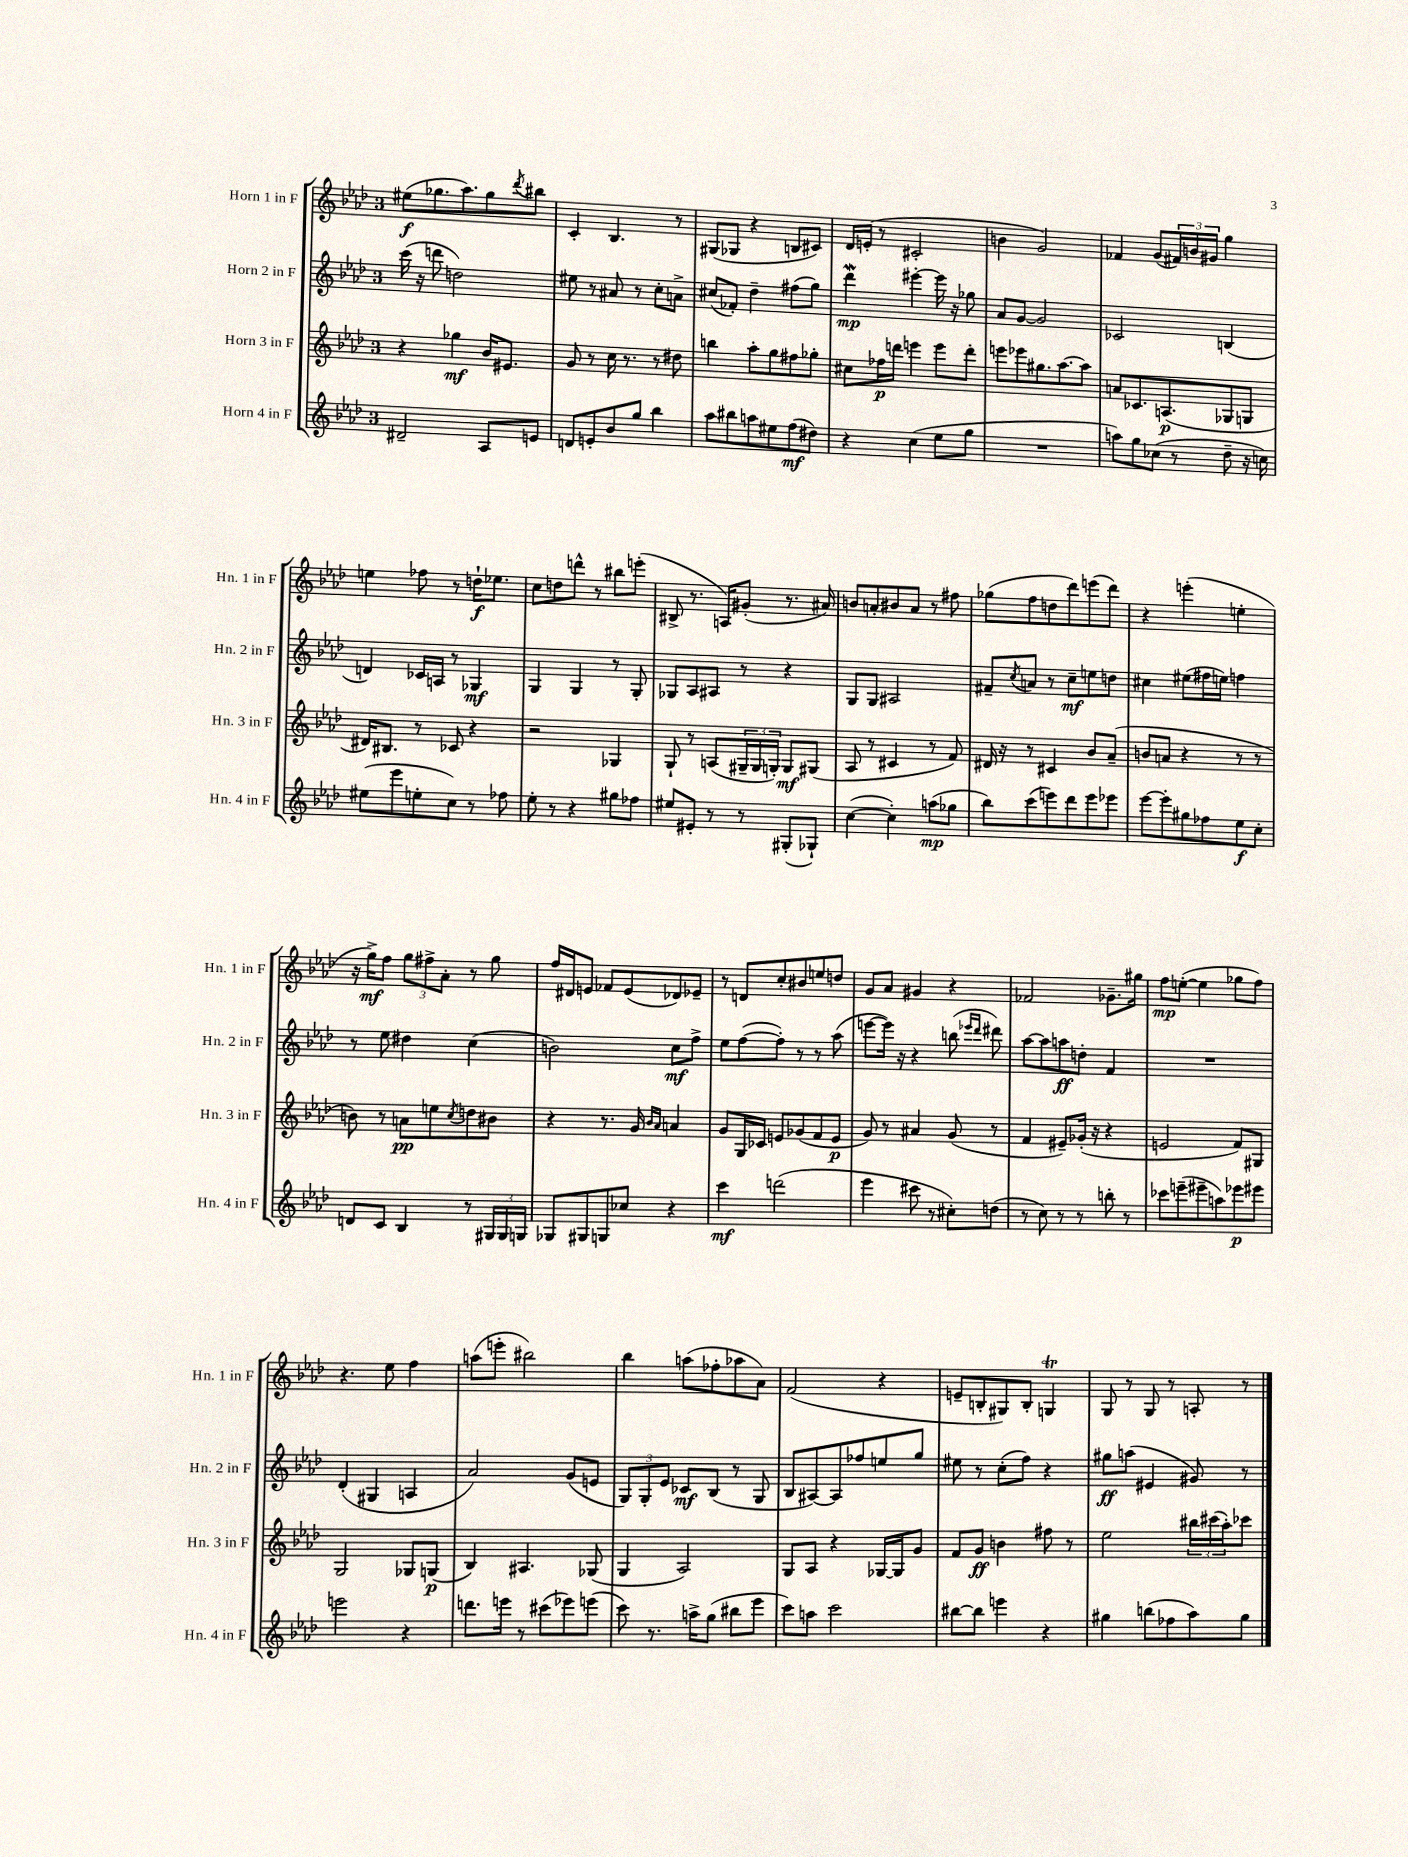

**kern	**kern	**kern	**kern
*staff4	*staff3	*staff2	*staff1
*clefG2	*clefG2	*clefG2	*clefG2
*k[b-e-a-d-]	*k[b-e-a-d-]	*k[b-e-a-d-]	*k[b-e-a-d-]
*M3/4	*M3/4	*M3/4	*M3/4
2d#~/	4r	(16ccc\	(8ee#\L
.	.	16r	.
.	.	8ddd\	8.gg-\
.	4gg-\	2dd\)	.
.	.	.	8.aa-\)
8A-/L	16b-/LK	.	8gg-\
.	8.e#/J	.	.
.	.	.	8qddd-/
8e/J	.	.	8bb#\J
=	=	=	=
8d/L	8g/	8ee#\	4c'/
8e'/	8r	8r	.
8b-/	16cc\	8a#/	4.B-/
.	8.r	.	.
8gg/J	.	8r	.
4bb-\	8r	8cc'\L	.
.	8dd#\	8a^\J	8r
=	=	=	=
8aa-\L	4bb\	(8cc#/L	(8G#/L
8bb#\	.	8f-'/J)	8G-/J
8aa\	8aa-'\L	4dd-~\	4r
8ee#\	8gg\	.	.
(8ff\	8ff#\	(8ff#\L	8B/L
8dd#\J)	8gg-'\J	8gg\J)	8c#/J)
=	=	=	=
4r	8cc#\L	4ddd-\	16d-/LL
.	.	.	(16e'/JJ
.	16ff-\L	.	8r
.	16ddd\JJ	.	.
(4cc\	4eee\	[4eee#'\	2c#'/
8ee-\L	8eee\L	16eee#\]	.
.	.	16r	.
8gg\J	8ddd'\J	8gg-\	.
=	=	=	=
2.r	8eee\L	8a-/L	4b\
.	8eee-\	[8g/J	.
.	8.gg#\	2g/]	2g/)
.	[8.aa-\	.	.
.	8aa-\]J	.	.
=	=	=	=
8aa\L)	8a/L	2c-/	4f-/
8gg\	8.c-/	.	.
(8cc-\J	.	.	(8g/L
.	(8.A/	.	.
8r	.	.	24f#/L)
.	.	.	24b/
.	.	.	24g#/JJ
8dd-~\	8G-/	(4B/	4gg\
16r	8G/J	.	.
16cc\)	.	.	.
=	=	=	=
(8ee#\L	16d#/LK)	4d/)	4ee\
.	8.B#/J	.	.
8eee-\	.	.	.
8ee'\	8r	16c-/LL	8ff-\
.	.	16A/JJ	.
8cc\J)	8c-/	8r	8r
8r	4r	4G-/	16dd`\LK
.	.	.	8.ee-\J
8ff-\	.	.	.
=	=	=	=
8ee-'\	2r	4G/	8cc\L
8r	.	.	8dd\
4r	.	4G/	8ddd^^\J
.	.	.	8r
8gg#\L	4G-/	8r	8bb#\L
8ff-\J	.	8G'/	(8eee'\J
=	=	=	=
8ee#/L	8G`/	8G-/L	8B#^/
8e#'/J	8r	8A-/	8.r
8r	(8A/L	8A#/J	.
.	.	.	16A/LK)
8r	24G#~/L	8r	(8g#'/J
.	24G#/	.	.
.	24G'/JJ)	.	.
(8G#'/L	8G/L	4r	8.r
8G-`/J)	(8G#/J	.	.
.	.	.	16a#/)
=	=	=	=
([4cc\	8A-/	8G/L	8b/L
.	8r	8G/J	8a'/
4cc'\])	4c#/	2A#/	8b#/
.	.	.	8a/J
(8aa\L	8r	.	8r
8gg-\J	8f/)	.	8ff#\
=	=	=	=
8bb-\L)	16d#/	8f#~/L	(8gg-\L
.	16r	.	.
.	.	8qcc/	.
(8ccc\	8r	8a/J	8ff\
8eee\)	4c#/	8r	8dd\
8ddd-\	.	8cc~\L	8ddd-\)
8eee\	8b-/L	8ee\	(8eee\
8eee-\J	(8a-~/J	8dd\J	8ddd-\J)
=	=	=	=
[8eee-\L	8b/L	4cc#\	4r
8eee-'\]	8a/J	.	.
8gg#\	4r	(8ee#\L	(4eee'\
8ff-\	.	16ff#\L	.
.	.	16ee\JJ)	.
8ee-\	8r	4ff\	4ee'\
8cc'\J	8r	.	.
=	=	=	=
8d/L	8b\)	8r	16r
.	.	.	16gg^\LK)
8c/J	8r	8ee-\	8ff\J
4B-/	8a\L	4dd#\	12gg\L
.	.	.	12ff#^\
.	8ee\	.	.
.	.	.	12a-'\J
.	8qcc/	.	.
8r	8dd\	(4cc\	8r
24G#/LL	8b#\J	.	8gg\
24G#/	.	.	.
24G/JJ	.	.	.
=	=	=	=
8G-/L	4r	2b\)	16ff/LL
.	.	.	16d#/J
8G#/	.	.	8e/J
8G/	8.r	.	8f-/L
8cc-/J	.	.	(8e/
.	16g/	.	.
.	16qqb-/LL	.	.
.	16qqa-/JJ	.	.
4r	4a/	8cc\L	8d-/)
.	.	8ff^\J	8e-~/J
=	=	=	=
4ccc\	8g/L	8ee-\L	8r
.	16G/L	([8ff\	8d/L
.	16c-/JJ	.	.
(2ddd\	8e/L	8ff'\]J)	8cc'/
.	(8g-/	8r	8b#/
.	8f/	8r	8ee/
.	8e/J	(8aa-\	8dd/J
=	=	=	=
4eee-\	8g/)	[8eee\L	8g/L
.	8r	16eee\]Jk)	8a-/J
.	.	16r	.
8ccc#\	4a#/	4r	4g#/
8r	.	.	.
8cc#'\L)	(8g/	(8bb\	4r
.	.	16qqeee-/LL	.
.	.	16qqddd-/JJ	.
(8dd\J	8r	8ddd#\)	.
=	=	=	=
8r	4f/	[8aa-\L	2f-/
8cc\)	.	8aa-\]	.
8r	8e#~/L)	8aa\	.
8r	(16g-'/Jk	8dd'\J	.
.	16r	.	.
8bb'\	4r	4f/	8.g-~\L
8r	.	.	.
.	.	.	16gg#\Jk
=	=	=	=
8ccc-\L	2e/	2.r	8ff\L
(8eee~\	.	.	([8ee'\J
8eee#~\	.	.	4ee\]
8aa\)	.	.	.
8eee-\	8f/L)	.	8gg-\L
8eee#\J	8G#/J	.	8ff\J)
=	=	=	=
2eee\	2G/	(4d-'/	4.r
.	.	4G#/	.
.	.	.	8ee-\
4r	8G-/L	4A/	4ff\
.	(8G/J	.	.
=	=	=	=
8.ddd\L	4B-/)	2a-/)	(8aa\L
.	.	.	8eee'\J
16eee\Jk	.	.	.
8r	4.A#/	.	2bb#\)
(8ccc#\L	.	.	.
8eee-\)	.	(8g/L	.
(8eee\J	(8G-/	8e/J	.
=	=	=	=
8ccc\)	4G/	12G/L)	4bb-\
.	.	12G'/	.
8.r	.	.	.
.	.	12e-/J	.
.	2A-/)	8c-/L	(8aa\L
16aa^\LK	.	.	.
(8gg\J	.	(8B-/J	8ff-'\
8bb#\L	.	8r	8aa-\
8eee-\J	.	8G/	8a-\J)
=	=	=	=
8ccc\L)	8G/L	8B-/L	(2f/
8aa\J	8A-/J	[8A#/)	.
2ccc\	4r	8A#/]	.
.	.	8ff-/	.
.	[16G-/LL	8ee/	4r
.	16G-/]J	.	.
.	8g/J	8gg/J	.
=	=	=	=
[8bb#\L	8f/L	8ee#\	8e~/L
8bb#\]J	8g/J	8r	8B'/
4eee\	4b\	(8cc'\L	8G#/)
.	.	8ff\J)	8B'/J
4r	8ff#\	4r	4G/
.	8r	.	.
=	=	=	=
4gg#\	2ee-\	8gg#\L	8G/
.	.	(8aa\J	8r
(8bb\L	.	4e#/	8G/
8ff-\	.	.	8r
8aa-\)	24bb#\LL	8g#/)	8A'/
.	(24ccc#\	.	.
.	24aa-'\J)	.	.
8gg#\J	8ccc-\J	8r	8r
==	==	==	==
*-	*-	*-	*-
